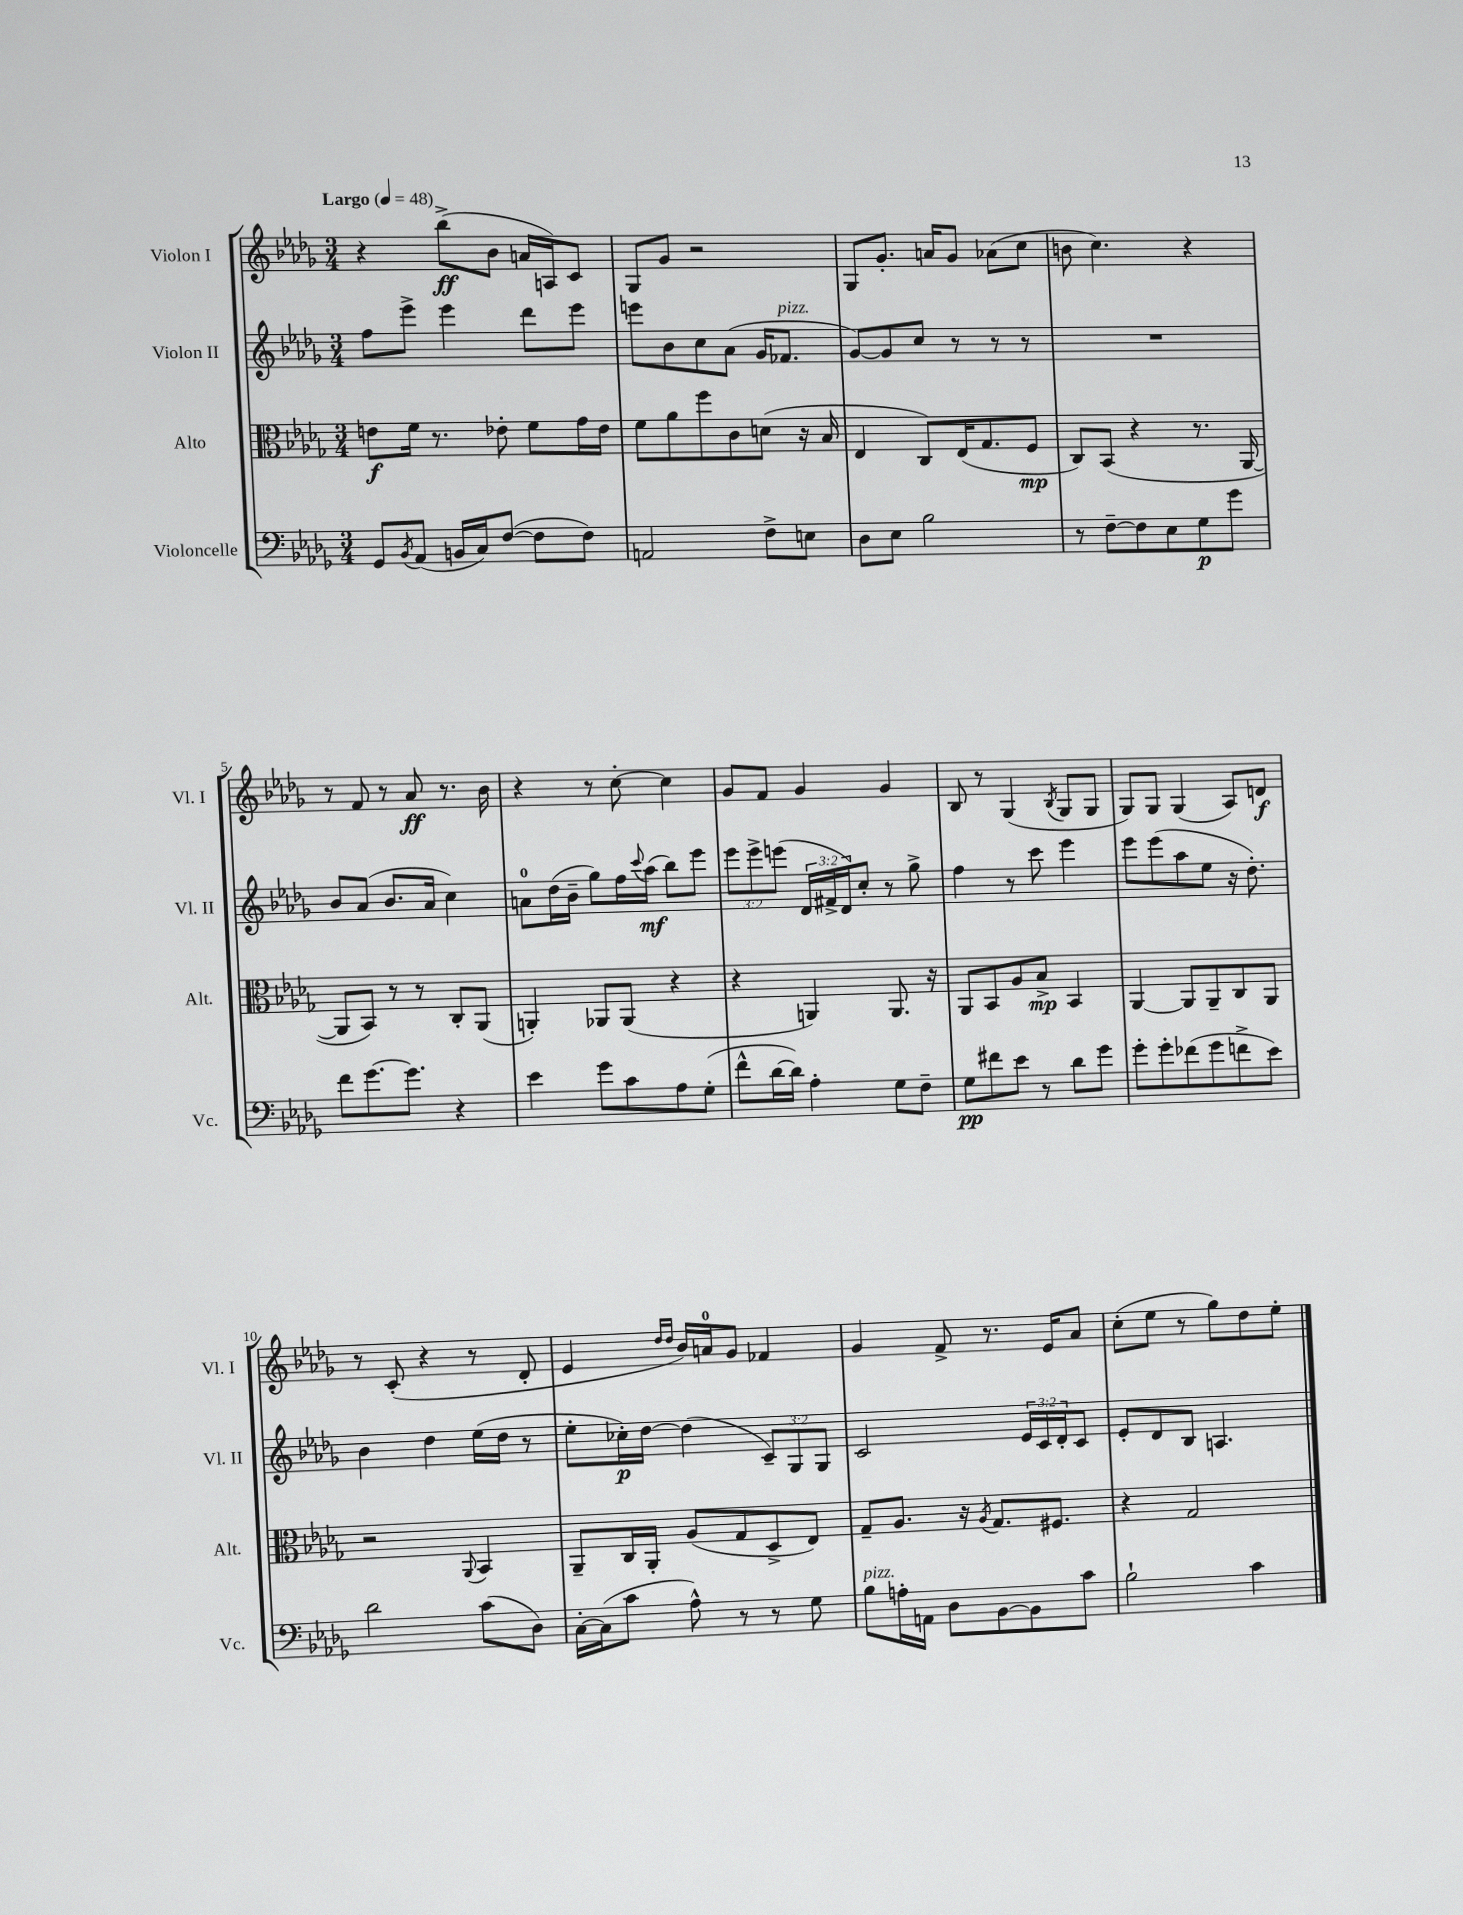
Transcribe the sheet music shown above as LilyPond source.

<<
\new StaffGroup <<
\new Staff = "s0" \with { instrumentName = "Violon I" shortInstrumentName = "Vl. I" } {
    \clef treble \key des \major \numericTimeSignature \time 3/4 \tempo "Largo" 4 = 48
    r4 bes''8->\ff( bes'8 a'16 a16) c'8 |
    ges8 ges'8 r2 |
    ges8 ges'8.-. a'16 ges'8 aes'8( c''8 |
    b'8 c''4.) r4 |
    r8 f'8 r8 aes'8\ff r8. bes'16 |
    r4 r8 c''8~-. c''4 |
    ges'8 f'8 ges'4 ges'4 |
    bes8 r8 ges4( \acciaccatura { bes8 } ges8 ges8 |
    ges8) ges8 ges4( aes8) d'8\f |
    r8 c'8-.( r4 r8 des'8-. |
    ees'4 \grace { des''16 des''16 } bes'16) a'16-0 ges'8 fes'4 |
    ges'4 f'8-> r8. ees'16 aes'8 |
    c''8-.( ees''8 r8 ges''8) des''8 ees''8-. \bar "|." |
}
\new Staff = "s1" \with { instrumentName = "Violon II" shortInstrumentName = "Vl. II" } {
    \clef treble \key des \major \numericTimeSignature \time 3/4 \override Staff.TupletNumber.text = #tuplet-number::calc-fraction-text
    f''8 ees'''8-> ees'''4 des'''8 ees'''8 |
    e'''8 bes'8 c''8 aes'8( ges'16 fes'8.^\markup { \italic "pizz." } |
    ges'8~) ges'8 c''8 r8 r8 r8 |
    R2. |
    bes'8 aes'8( bes'8. aes'16 c''4) |
    a'8-0 des''16( bes'16-- ges''8) f''16 \appoggiatura { c'''8 } aes''16\mf( bes''8) ees'''8 |
    \tuplet 3/2 { ees'''8 ees'''8-> e'''8( } \tuplet 3/2 { des'16 fis'16-> des'16) } c''8-. r8 ges''8-> |
    f''4 r8 c'''8 ees'''4 |
    ees'''8 ees'''8( aes''8 ees''8 r16 des''8.-.) |
    bes'4 des''4 ees''16( des''16 r8 |
    ees''8-. ces''16-.\p) des''16~ des''4( \tuplet 3/2 { c'8--) ges8 ges8 } |
    c'2 \tuplet 3/2 { ees'16 c'16 des'16-. } c'8 |
    ees'8-. des'8 bes8 a4. \bar "|." |
}
\new Staff = "s2" \with { instrumentName = "Alto" shortInstrumentName = "Alt." } {
    \clef alto \key des \major \numericTimeSignature \time 3/4
    e'8\f f'16 r8. ees'8-. f'8 ges'16 ees'16 |
    f'8 aes'8 f''8 c'8 d'8( r16 bes16 |
    ees4 c8) ees16( ges8. f8\mp |
    c8) bes,8( r4 r8. aes,16~ |
    aes,8 bes,8) r8 r8 c8-. aes,8( |
    a,4-.) aes,8 aes,8( r4 |
    r4 a,4) a,8. r16 |
    aes,8 bes,8 aes8 bes8->\mp bes,4 |
    aes,4~ aes,8 aes,8-- c8 aes,8 |
    r2 \appoggiatura { aes,8 } bes,4 |
    aes,8-- c16 aes,16-. aes8( ges8 des8-> ees8) |
    ges8-- aes8. r16 \acciaccatura { aes8 } ges8. fis8. |
    r4 ges2 \bar "|." |
}
\new Staff = "s3" \with { instrumentName = "Violoncelle" shortInstrumentName = "Vc." } {
    \clef bass \key des \major \numericTimeSignature \time 3/4
    ges,8 \acciaccatura { bes,8 } aes,8( b,16 c16) f8~( f8 f8) |
    a,2 f8-> e8 |
    des8 ees8 bes2 |
    r8 f8~-- f8 ees8 ges8\p ges'8 |
    f'8 ges'8.~ ges'8. r4 |
    ees'4 ges'8 c'8 aes8 ges8-.( |
    f'8-^ des'16~ des'16) aes4-. ges8 f8-- |
    ges8\pp fis'8 ees'8 r8 des'8 ges'8 |
    ges'8-. ges'8-. fes'8( ges'8 f'8-> ees'8) |
    des'2 c'8( des8) |
    c16~-. c16( c'8 aes8-^) r8 r8 ges8 |
    bes8^\markup { \italic "pizz." } a16-. a,16 des8 bes,8~ bes,8 c'8 |
    bes2-! c'4 \bar "|." |
}
>>
>>
